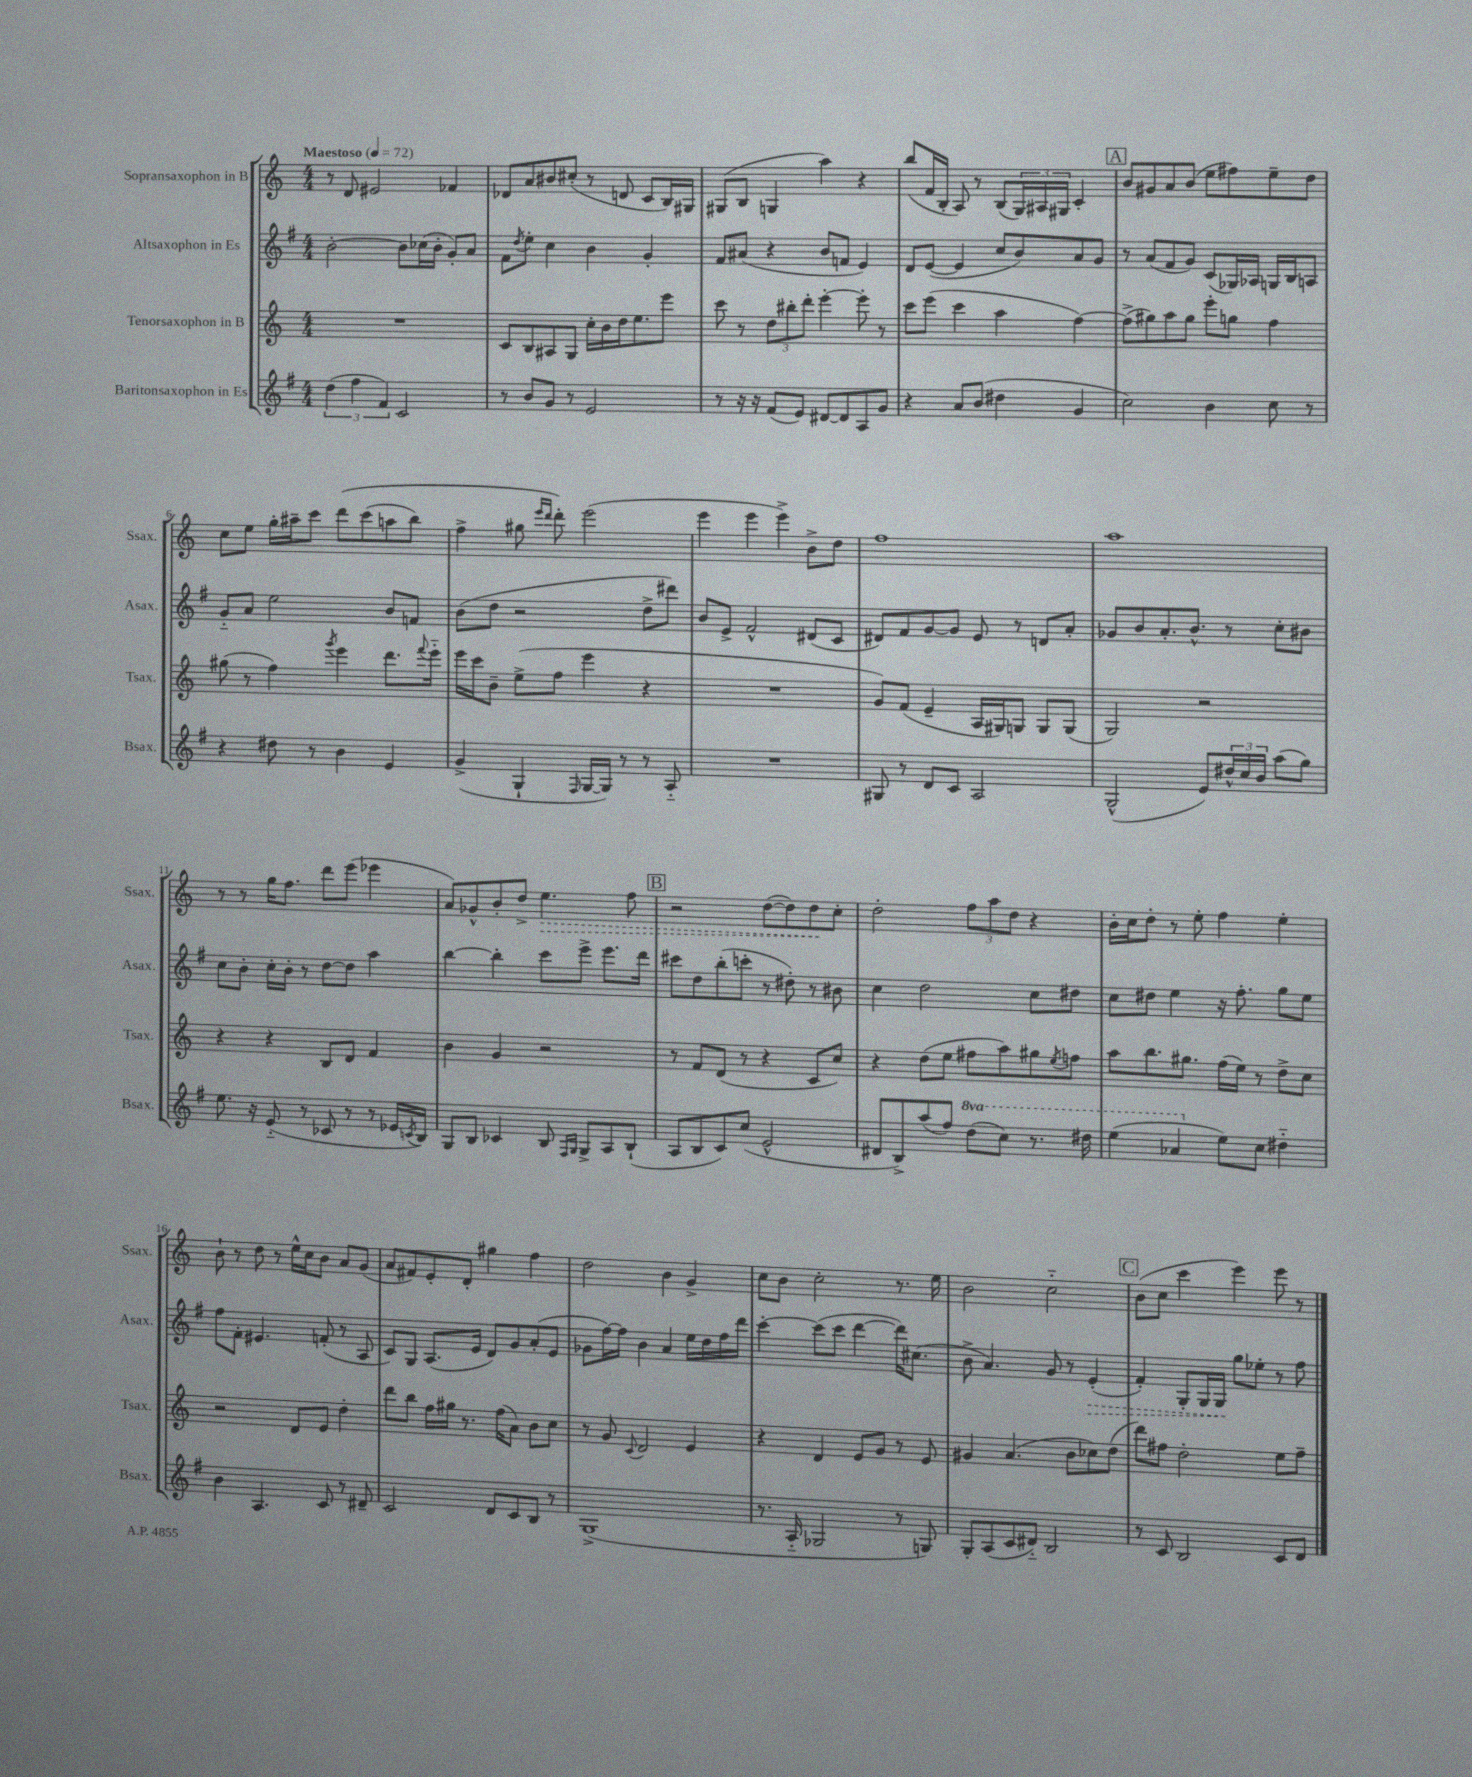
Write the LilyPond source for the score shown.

<<
\new StaffGroup <<
\new Staff = "s0" \with { instrumentName = "Sopransaxophon in B" shortInstrumentName = "Ssax." } {
    \clef treble \key c \major \numericTimeSignature \time 4/4 \tempo "Maestoso" 4 = 72
    r8 d'8 eis'2 fes'4 |
    des'8 a'8 bis'8 cis''8-.( r8 d'8 c'8 b16) gis16 |
    gis8( b8 g4 a''4) r4 |
    b''8( f'16 b16-. a8) r8 b8( \tuplet 3/2 { g16) ais16 gis16 } c'4-. |
    \mark \markup { \box "A" } b'8 gis'8 a'8 b'8( e''8 fis''8) e''8-- d''8 |
    c''8 e''8 g''16-. ais''16-- c'''8 d'''8\( c'''8( a''8 b''8) |
    f''4-> gis''8 \grace { e'''16 d'''16 } d'''8-.\) e'''2( |
    e'''4 e'''4 e'''4->) b'8-> d''8 |
    f''1 |
    a''1 |
    r8 r8 g''16 f''8. d'''8 e'''8( ees'''4 |
    a'8) ges'8-^ b'8-. d''8-> \once \override Hairpin.style = #'dashed-line e''4.\> f''8 |
    \mark \markup { \box "B" } r2 d''8~( d''8) d''8\! c''8-. |
    d''2-. \tuplet 3/2 { f''8 a''8 d''8 } r4 |
    b'16-. c''16 d''8-. r8 e''8-. f''4 e''4-. |
    b'8-! r8 d''8 r8 e''16-^ c''16 b'8 a'8 g'8( |
    a'8 fis'8) e'8-. d'8-. gis''4 f''4 |
    d''2 b'4 g'4-> |
    c''8 b'8 c''2-. r8. e''16 |
    b'2 c''2-_ |
    \mark \markup { \box "C" } b'8( c''8 c'''4 e'''4) e'''8 r8 \bar "|." |
}
\new Staff = "s1" \with { instrumentName = "Altsaxophon in Es" shortInstrumentName = "Asax." } {
    \clef treble \key g \major \numericTimeSignature \time 4/4
    b'2~-. b'8 ces''16( b'16-. g'8-.) a'8 |
    fis'8 \acciaccatura { d''8 } e''8-. c''4 b'4 g'4-. |
    fis'8 ais'8( r4 b'8 f'8 e'4) |
    d'8 e'8~( e'4 c''8 b'8) a'8 g'8 |
    \mark \markup { \box "A" } r8 a'8( fis'8 g'8) c'8( ges16) aes16 g16 b16 a8 |
    g'8-_ a'8 e''2 b'8 f'8 |
    b'8( d''8 r2 d''8-> dis'''8) |
    b'8 e'8-> fis'2-^ dis'8( c'8 |
    dis'8) fis'8 g'8~ g'8 e'8 r8 d'8 a'8-. |
    ges'8 b'8 a'8.-. b'8.-^ r8 c''8-. bis'8 |
    c''8 b'8-. c''16-. b'16-. r8 d''8~ d''8 a''4 |
    b''4~ b''4-. c'''8 e'''8-> e'''8. d'''16 |
    \mark \markup { \box "B" } cis'''8 d''8 b''8-.( c'''8-. r8 dis''8-.) r8 bis'8 |
    c''4 d''2 c''8 dis''8 |
    c''8 dis''8 e''4 r16 fis''8.-. g''8 e''8 |
    fis''8 fis'8-. eis'4. f'8-.( r8 a8 |
    c'8) g8 a8.( e'16 d'8) g'8 a'8-.( e'8 |
    ges'8 fis''16~) fis''16 b'4 a'4 e''16 d''16 fis''16 d'''16 |
    c'''4~-. c'''8( c'''8 d'''4~ d'''16) cis''8.( |
    b'8-> a'4.) g'8 r8 \once \override Hairpin.style = #'dashed-line e'4-.\>( |
    \mark \markup { \box "C" } fis'4-.) g8-. g16 g16\! g''8 ees''8-. r8 fis''8 \bar "|." |
}
\new Staff = "s2" \with { instrumentName = "Tenorsaxophon in B" shortInstrumentName = "Tsax." } {
    \clef treble \key c \major \numericTimeSignature \time 4/4
    R1 |
    c'8 b8 ais8 g8 c''16-. b'16 d''16 e''8. e'''8 |
    c'''8 r8 \tuplet 3/2 { d''8 bis''8-. d'''8-. } e'''4~-. e'''8-. r8 |
    c'''8 e'''8( c'''4 a''4 f''4~) |
    \mark \markup { \box "A" } f''8->( gis''8) a''8 gis''8 e'''8-. g''8 f''4 |
    gis''8( r8 f''4) \acciaccatura { g'''8 } e'''4 d'''8. \appoggiatura { f'''8 } e'''16-_ |
    e'''16 c'''16 b'8-- e''8->( f''8 e'''4 r4 |
    R1 |
    g'8) f'8( e'4-- a16 gis16) g8 g8 g8( |
    g2) r2 |
    r4 r4 b8 d'8 f'4 |
    b'4 g'4 r2 |
    \mark \markup { \box "B" } r8 f'8 d'8( r8 r4 c'8 c''8) |
    r4 d''8( e''8 fis''8 a''8) gis''8 \acciaccatura { e''8 } f''8 |
    a''8 b''8. gis''8. f''16( e''16) r8 d''8-> c''8 |
    r2 d'8 e'8 d''4-. |
    d'''8 b''8 f''16 gis''16 r8. f''16( a'8) b'8 c''8 |
    r8 g'8 \appoggiatura { c'8 } d'2 e'4 |
    r4 d'4 e'8 g'8 r8 e'8 |
    gis'4 a'4.( b'8 ces''8) d''8( |
    \mark \markup { \box "C" } d'''8) fis''8 d''2-. e''8 fis''8-- \bar "|." |
}
\new Staff = "s3" \with { instrumentName = "Baritonsaxophon in Es" shortInstrumentName = "Bsax." } {
    \clef treble \key g \major \numericTimeSignature \time 4/4 \set Staff.ottavationMarkups = #ottavation-simple-ordinals
    \tuplet 3/2 { d''4( fis''4 fis'4) } c'2 |
    r8 b'8 g'8 r8 e'2 |
    r8 r16 r16 fis'8( e'8) dis'8~ dis'8 a8 g'8 |
    r4 a'8 b'8( dis''4 g'4 |
    \mark \markup { \box "A" } c''2) b'4 c''8 r8 |
    r4 dis''8 r8 b'4 e'4 |
    g'4->( g4-! \grace { fis16 } g16~ g16) r8 r8 a8-_ |
    R1 |
    gis8 r8 d'8 c'8 a2 |
    g2-^( e'8) \tuplet 3/2 { dis''16-^ c''16 b'16 } a''8( g''8) |
    e''8. r16 e'8-_( r8 ces'8 r8 r8 ees'16 \acciaccatura { c'8 } b16) |
    g8 b8 ces'4 b8 \grace { fis16 g16 } g8-> a8 b8-!( |
    \mark \markup { \box "B" } a8 b8 c'8) c''8( e'2-^ |
    dis'8 b8->) a''8( fis''8) \ottava #1 d'''8( c'''8) r8. dis'''16 |
    e'''4( aes''4 \ottava #0 e''8) c''8 dis''4-_ |
    b'4 a4. c'8 r8 dis'8-- |
    c'2 d'8 c'8 b8 r8 |
    g1->( |
    r8. a16-_ ges2 r8 g8) |
    g8-. a8( c'8 dis'8-_) b2 |
    \mark \markup { \box "C" } r8 c'8 b2 c'8 d'8 \bar "|." |
}
>>
>>
